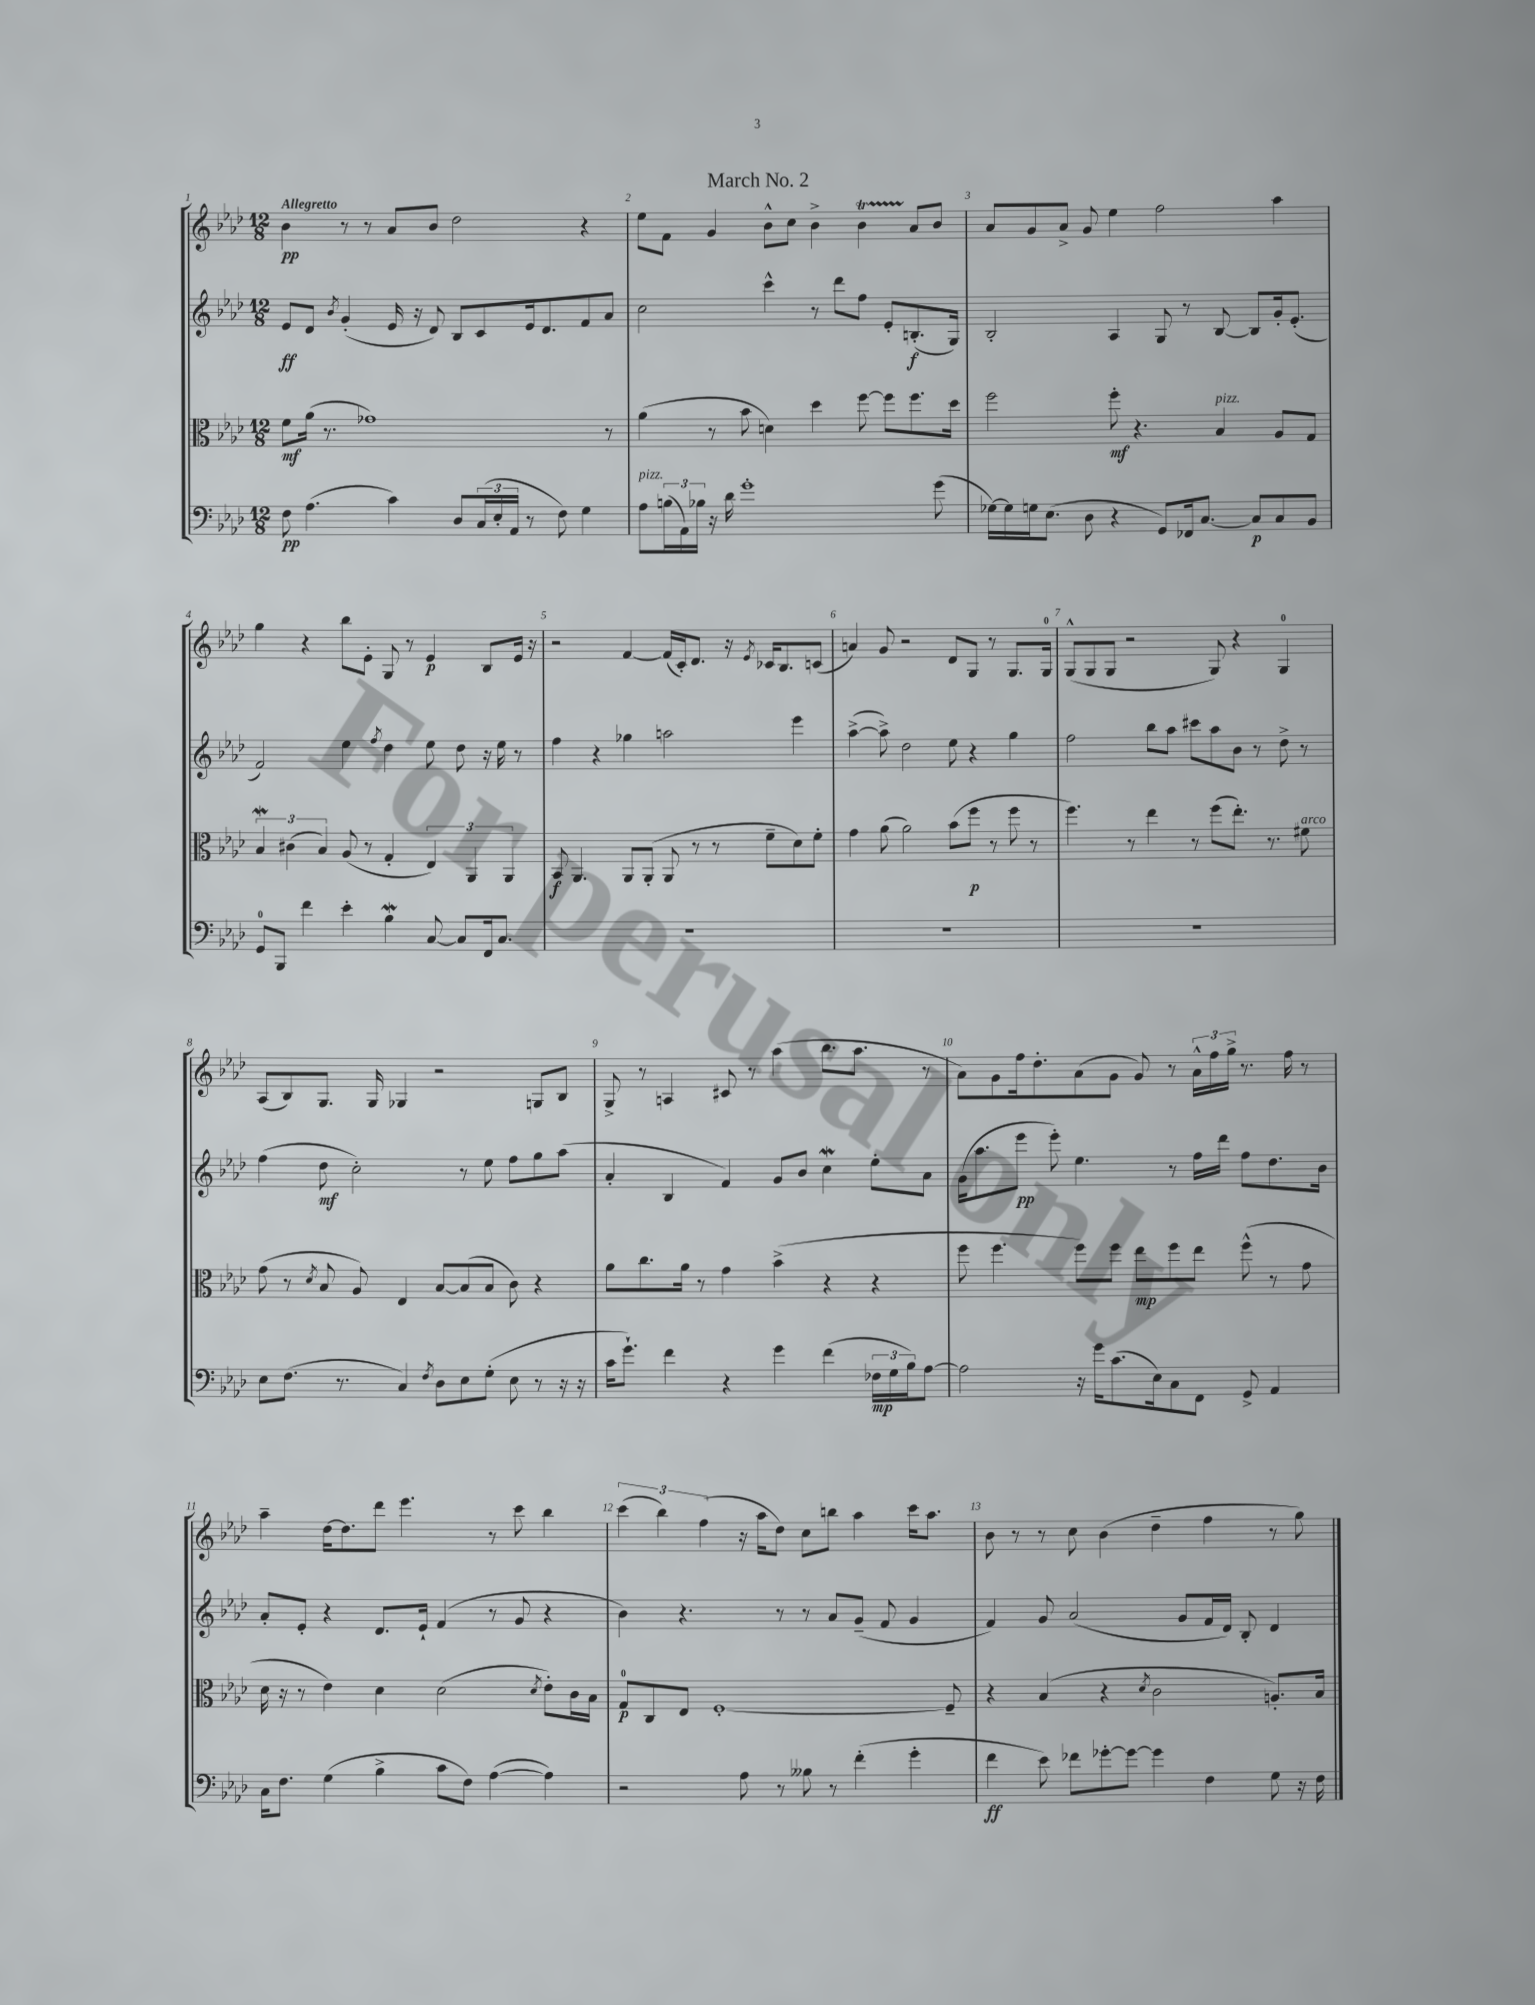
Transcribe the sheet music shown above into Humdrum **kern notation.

**kern	**dynam	**kern	**dynam	**kern	**dynam	**kern	**dynam
*part4	*part4	*part3	*part3	*part2	*part2	*part1	*part1
*staff4	*staff4	*staff3	*staff3	*staff2	*staff2	*staff1	*staff1
*clefF4	*	*clefC3	*	*clefG2	*	*clefG2	*
*k[b-e-a-d-]	*	*k[b-e-a-d-]	*	*k[b-e-a-d-]	*	*k[b-e-a-d-]	*
*M12/8	*	*M12/8	*	*M12/8	*	*M12/8	*
=1	=1	=1	=1	=1	=1	=1	=1
!	!	!	!	!	!	!LO:TX:a:B:t=Allegretto	!
8F\	pp	8f\L	mf	8e-/L	ff	4b-\	pp
(4.A-\	.	(16a-\Jk	.	8d-/J	.	.	.
.	.	8.r	.	.	.	.	.
.	.	.	.	8qb-/	.	.	.
.	.	.	.	(4g'/	.	8r	.
.	.	1g-X)	.	.	.	8r	.
4c\)	.	.	.	16e-/	.	8a-/L	.
.	.	.	.	16r	.	.	.
.	.	.	.	8d-/)	.	8b-/J	.
8D-/L	.	.	.	8B-/L	.	2dd-\	.
(24C/L	.	.	.	8c/	.	.	.
24E-'/	.	.	.	.	.	.	.
24AA-/JJ	.	.	.	.	.	.	.
8r	.	.	.	16e-/k	.	.	.
.	.	.	.	8.d-/	.	.	.
8F\)	.	.	.	.	.	.	.
4G\	.	.	.	8f/	.	4r	.
.	.	8r	.	8a-/J	.	.	.
=2	=2	=2	=2	=2	=2	=2	=2
!LO:TX:a:i:t=pizz.	!	!	!	!	!	!	!
8A-\L	.	(4a-\	.	2cc\	.	8ee-\L	.
(24Bn\L	.	.	.	.	.	8f\J	.
24AA-\)	.	.	.	.	.	.	.
24B-X\JJ	.	.	.	.	.	.	.
16r	.	8r	.	.	.	4g/	.
16d-\	.	.	.	.	.	.	.
1g'	.	8b-\	.	.	.	.	.
.	.	4dn\)	.	4ccc^^\	.	8b-^^\L	.
.	.	.	.	.	.	8cc\J	.
.	.	4dd-\	.	8r	.	4b-^\	.
.	.	.	.	8ddd-\L	.	.	.
.	.	[8ff\	.	8ff\J	.	4b-T\	.
.	.	8ff\L]	.	8e-'/L	.	.	.
.	.	8.ff\	.	(8.Bn'/	f	8a-/L	.
(8g\	.	.	.	.	.	8b-/J	.
.	.	16dd-\Jk	.	16G/Jk)	.	.	.
=3	=3	=3	=3	=3	=3	=3	=3
[16G-X\LL)	.	2ff\	.	2B-'/	.	8a-/L	.
16G-\]	.	.	.	.	.	.	.
16Gn\J	.	.	.	.	.	8g/	.
(8.E-\J	.	.	.	.	.	.	.
.	.	.	.	.	.	8a-^/J	.
8D-\	.	.	.	.	.	8g/	.
4r	.	8ff'\	mf	4A-/	.	4ee-\	.
.	.	4.r	.	.	.	.	.
8GG/L)	.	.	.	8G/	.	2ff\	.
16FF-X/k	.	.	.	8r	.	.	.
[8.C/J	.	.	.	.	.	.	.
!	!	!LO:TX:a:i:t=pizz.	!	!	!	!	!
.	.	4B-/	.	[8B-/	.	.	.
8C/L]	p	.	.	8B-/L]	.	.	.
8C/	.	8A-/L	.	16g'/k	.	4aa-\	.
.	.	.	.	(8.e-'/J	.	.	.
8BB-/J	.	8G/J	.	.	.	.	.
!!LO:LB:g=z
=4	=4	=4	=4	=4	=4	=4	=4
8GG/L	.	6B-W/	.	2f/)	.	4gg\	.
8BBB-/J	.	.	.	.	.	.	.
.	.	(6c#X\	.	.	.	.	.
4f\	.	.	.	.	.	4r	.
.	.	6B-/)	.	.	.	.	.
4e-'\	.	(8A-/	.	4ee-\	.	8bb-\L	.
.	.	8r	.	.	.	8e-'\J	.
.	.	.	.	8qff/	.	.	.
4B-W\	.	4G'/	.	4dd-\	.	8G/	.
.	.	.	.	.	.	8r	.
[8C/	.	6E-/)	.	8ee-\	.	4e-/	p
8C/L]	.	.	.	8dd-\	.	.	.
.	.	6AA-/	.	.	.	.	.
16FF/k	.	.	.	16r	.	8B-/L	.
8.C/J	.	.	.	16ee-\	.	.	.
.	.	6AA-/	.	.	.	.	.
.	.	.	.	8r	.	16e-/Jk	.
.	.	.	.	.	.	16r	.
=5	=5	=5	=5	=5	=5	=5	=5
1.r	.	8BB-/	f	4ff\	.	2r	.
.	.	4.AA-/	.	.	.	.	.
.	.	.	.	4r	.	.	.
.	.	8AA-/L	.	4gg-X\	.	[4f/	.
.	.	(8AA-'/J	.	.	.	.	.
.	.	8AA-/	.	2aan\	.	(16f/LL]	.
.	.	.	.	.	.	16c'/J)	.
.	.	8r	.	.	.	8.d-/J	.
.	.	8r	.	.	.	.	.
.	.	.	.	.	.	16r	.
.	.	.	.	.	.	8qe-/	.
.	.	8f~\L	.	.	.	16c-X/KL	.
.	.	.	.	.	.	8.B-/	.
.	.	8d-\)	.	4eee-\	.	.	.
.	.	8f'\J	.	.	.	(8cn/J	.
=6	=6	=6	=6	=6	=6	=6	=6
1.r	.	4g\	.	([4aa-^\	.	4an/)	.
.	.	(8a-\	.	8aa-^\])	.	8g/	.
.	.	2a-\)	.	2dd-\	.	2r	.
.	.	(8b-\L	.	8ee-\	.	8d-/L	.
.	.	8ff\J	p	4r	.	8G/J	.
.	.	8r	.	.	.	8r	.
.	.	8ff\	.	4gg\	.	8.G/L	.
.	.	8r	.	.	.	.	.
.	.	.	.	.	.	16G/Jk	.
=7	=7	=7	=7	=7	=7	=7	=7
1.r	.	4.ff\)	.	2ff\	.	(8G^^/L	.
.	.	.	.	.	.	8G/	.
.	.	.	.	.	.	8G/J	.
.	.	8r	.	.	.	2r	.
.	.	4ee-\	.	8bb-\L	.	.	.
.	.	.	.	8aa-\J	.	.	.
.	.	8r	.	8ccc#X\L	.	.	.
.	.	(8ff\L	.	8aa-\	.	8G/)	.
.	.	8.ee-'\J)	.	8b-\J	.	4r	.
.	.	.	.	8r	.	.	.
.	.	8.r	.	.	.	.	.
.	.	.	.	8dd-^\	.	4G/	.
!	!	!LO:TX:a:i:t=arco	!	!	!	!	!
.	.	8f#X\	.	8r	.	.	.
!!LO:LB:g=z
=8	=8	=8	=8	=8	=8	=8	=8
8E-\L	.	(8g\	.	(4ff\	.	(8A-/L	.
(8.F\J	.	8r	.	.	.	8B-/)	.
.	.	8qd-/	.	.	.	.	.
.	.	8B-/	.	8dd-\	mf	8.G/J	.
8.r	.	.	.	.	.	.	.
.	.	8A-/)	.	2cc'\)	.	.	.
.	.	.	.	.	.	16G/	.
4C/)	.	4E-/	.	.	.	4G-X/	.
8qF/	.	.	.	.	.	.	.
8D-\L	.	[8B-/L	.	.	.	2r	.
8E-\	.	(8B-/]	.	8r	.	.	.
(8G'\J	.	8B-/J	.	8ee-\	.	.	.
8E-\	.	8c\)	.	8ff\L	.	.	.
8r	.	4r	.	8gg\	.	8Gn/L	.
16r	.	.	.	(8aa-\J	.	8B-/J	.
16r	.	.	.	.	.	.	.
=9	=9	=9	=9	=9	=9	=9	=9
16c\KL	.	8a-\L	.	4a-'/	.	8G^/	.
8.g`\J)	.	.	.	.	.	.	.
.	.	8.cc\	.	.	.	8r	.
4f\	.	.	.	4B-/	.	4An/	.
.	.	16a-\Jk	.	.	.	.	.
.	.	8r	.	.	.	.	.
4r	.	4g\	.	4f/)	.	8c#X/	.
.	.	.	.	.	.	8r	.
4g\	.	(4b-^\	.	8g/L	.	(4aa-\	.
.	.	.	.	8b-/J	.	.	.
(4f\	.	4r	.	4ccW\	.	8.bb-\L	.
.	.	.	.	.	.	8.aa-\J	.
24F-X\LL	mp	4r	.	8ee-'\L	.	.	.
24G\	.	.	.	.	.	.	.
24B-\J)	.	.	.	.	.	.	.
[8A-\J	.	.	.	8a-\J	.	8r	.
=10	=10	=10	=10	=10	=10	=10	=10
2A-\]	.	8ff\	.	(16g\KL	.	8a-\L)	.
.	.	.	.	8.aa-\	.	.	.
.	.	4.ff\	.	.	.	8g\	.
.	.	.	.	8eee-\J	pp	16ff\k	.
.	.	.	.	.	.	8.dd-'\	.
.	.	.	.	8eee-'\)	.	.	.
16r	.	8ff\L)	.	4.ee-\	.	(8a-\	.
16g\KL	.	.	.	.	.	.	.
(8.c\	.	8ff\J	.	.	.	8g\J	.
.	.	8ee-\L	mp	.	.	8g/)	.
16E-\k)	.	.	.	.	.	.	.
8C\	.	8ff\	.	8r	.	8r	.
8FF\J	.	8ee-\J	.	16ff\LL	.	24a-^^\LL	.
.	.	.	.	.	.	24ff\	.
.	.	.	.	16ddd-\JJ	.	.	.
.	.	.	.	.	.	24gg^\JJ	.
8GG^/	.	(8ff^^\	.	8ff\L	.	8.r	.
4AA-/	.	8r	.	8.dd-\	.	.	.
.	.	.	.	.	.	16ff\	.
.	.	8g\	.	.	.	8r	.
.	.	.	.	16b-\Jk	.	.	.
!!LO:LB:g=z
=11	=11	=11	=11	=11	=11	=11	=11
16C\KL	.	16d-\	.	8a-'/L	.	4aa-~\	.
8.F\J	.	16r	.	.	.	.	.
.	.	8r	.	8e-'/J	.	.	.
(4G\	.	4e-\)	.	4r	.	[16dd-\KL	.
.	.	.	.	.	.	8.dd-\]	.
4B-^\	.	4d-\	.	8.d-/L	.	8ddd-\J	.
.	.	.	.	.	.	4.eee-\	.
.	.	.	.	16e-`/Jk	.	.	.
8c\L	.	(2d-\	.	(4f/	.	.	.
8F\J)	.	.	.	.	.	.	.
([4A-\	.	.	.	8r	.	8r	.
.	.	.	.	8g/	.	8ccc\	.
.	.	8qd-/	.	.	.	.	.
4A-\])	.	8e-'\L)	.	4r	.	4bb-\	.
.	.	16c\L	.	.	.	.	.
.	.	16B-\JJ	.	.	.	.	.
=12	=12	=12	=12	=12	=12	=12	=12
2r	.	8G/L	p	4b-\)	.	(6ccc\	.
.	.	8C/	.	.	.	.	.
.	.	.	.	.	.	6bb-\)	.
.	.	8E-/J	.	4.r	.	.	.
.	.	.	.	.	.	(6ff\	.
.	.	[1F'	.	.	.	.	.
8A-\	.	.	.	.	.	16r	.
.	.	.	.	.	.	16aa-\KL	.
8r	.	.	.	8r	.	8dd-\J)	.
8B--X\	.	.	.	8r	.	8cc\L	.
8r	.	.	.	8a-/L	.	8bbn\J	.
(4f'\	.	.	.	(8g~/J	.	4aa-\	.
.	.	.	.	8f/	.	.	.
4g'\	.	.	.	4g/	.	16ccc\KL	.
.	.	.	.	.	.	8.aa-\J	.
.	.	8F~/]	.	.	.	.	.
=13	=13	=13	=13	=13	=13	=13	=13
4f\	ff	4r	.	4f/)	.	8b-\	.
.	.	.	.	.	.	8r	.
8e-\)	.	(4B-/	.	8g/	.	8r	.
8f-X\L	.	.	.	(2a-/	.	8cc\	.
[8g-X'\	.	4r	.	.	.	(4b-\	.
8g-\J_	.	.	.	.	.	.	.
.	.	8qd-/	.	.	.	.	.
4g-\]	.	2c\	.	.	.	4dd-~\	.
.	.	.	.	8g/L	.	.	.
4F\	.	.	.	16f/L	.	4ff\	.
.	.	.	.	16d-/JJ)	.	.	.
.	.	.	.	8B-'/	.	.	.
8G\	.	8.An'/L)	.	4d-/	.	8r	.
16r	.	.	.	.	.	8gg\)	.
16F\	.	16B-/Jk	.	.	.	.	.
==	==	==	==	==	==	==	==
*-	*-	*-	*-	*-	*-	*-	*-
